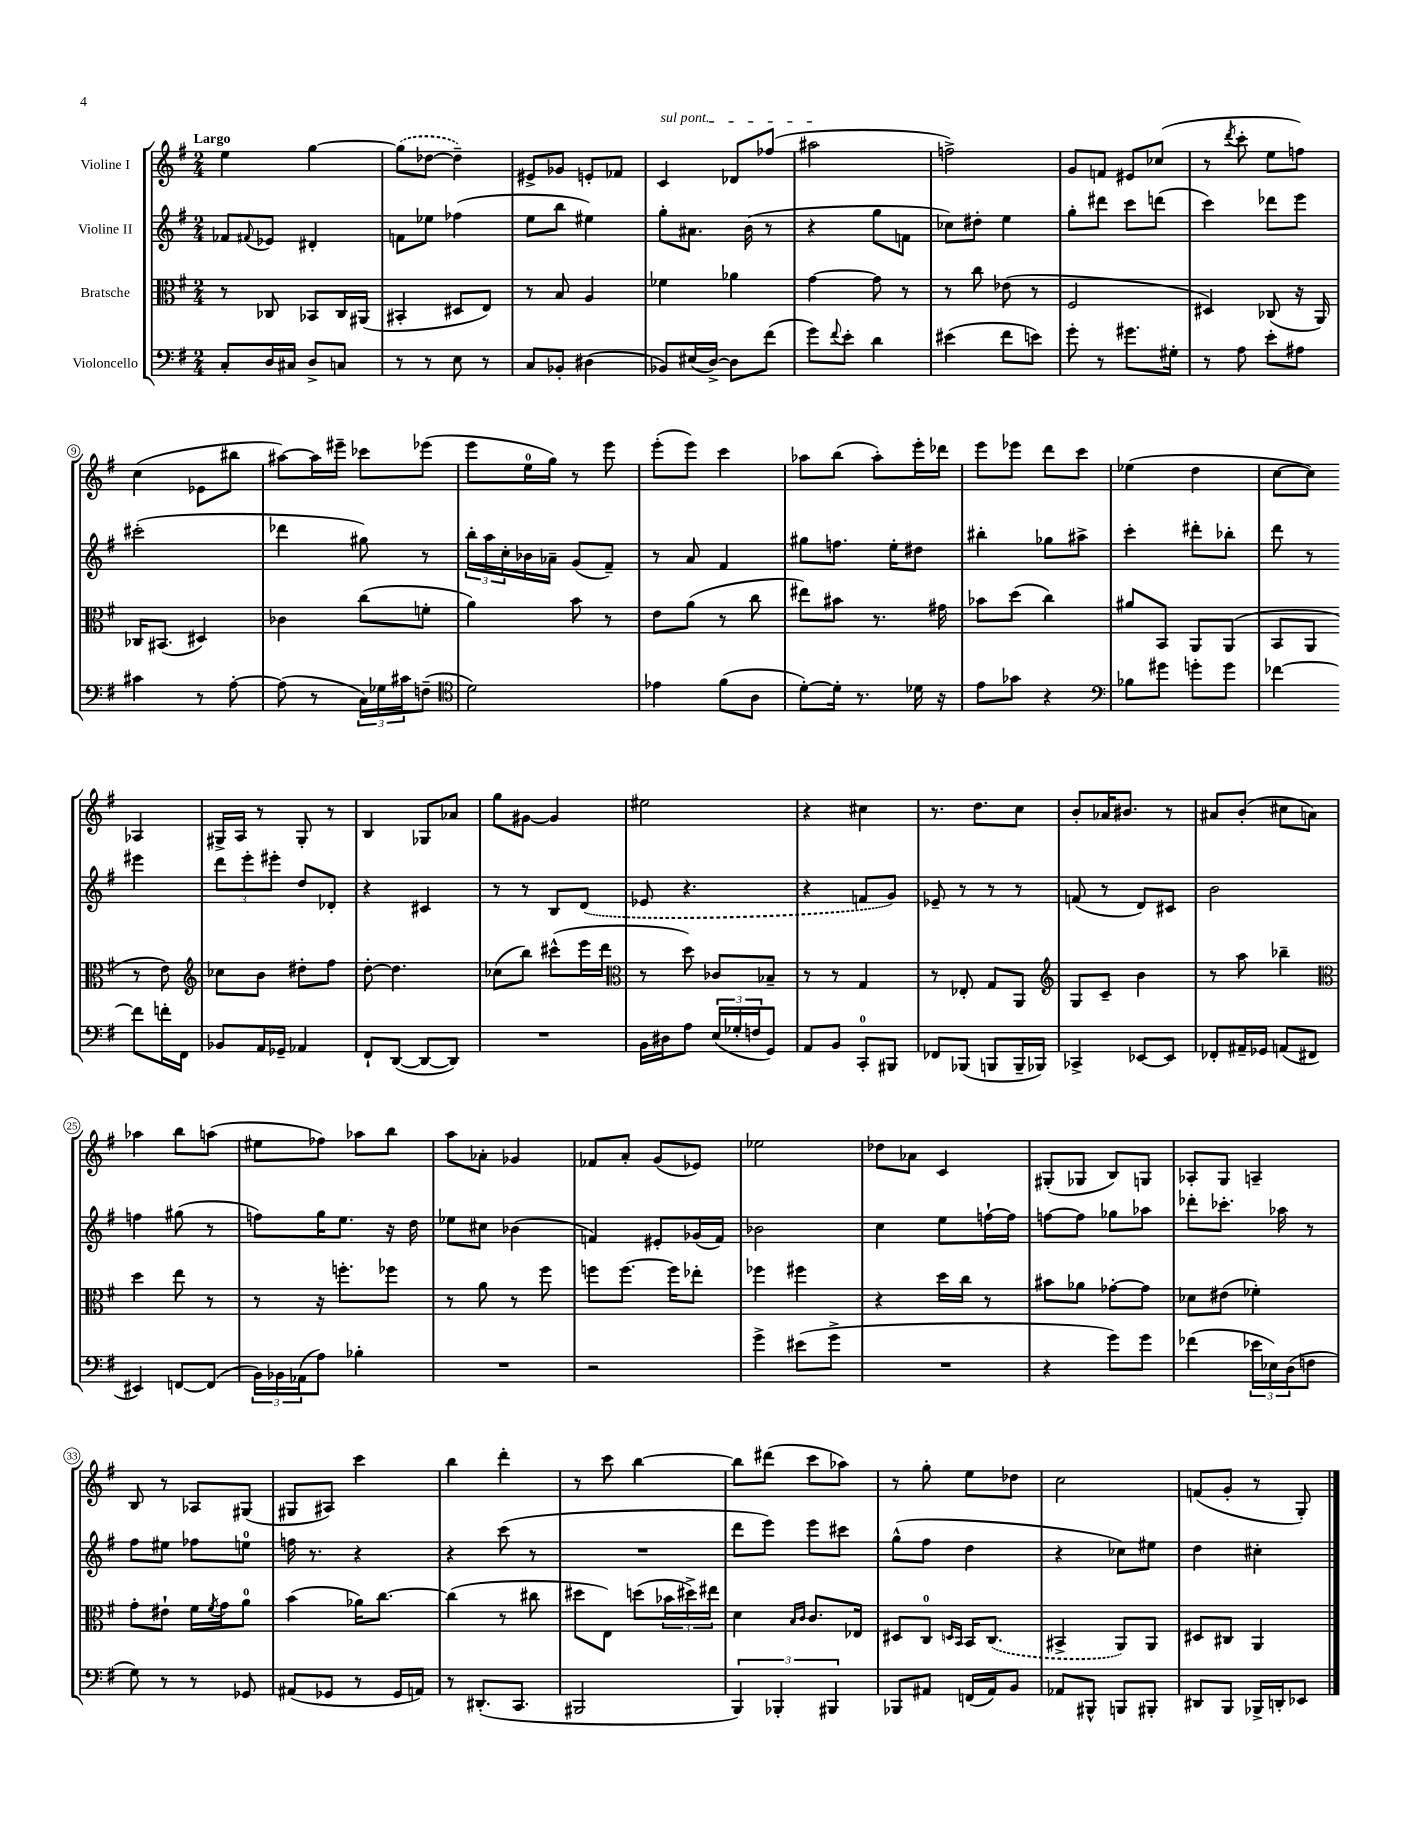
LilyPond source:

<<
\new StaffGroup <<
\new Staff = "s0" \with { instrumentName = "Violine I" } {
    \clef treble \key g \major \numericTimeSignature \time 2/4 \tempo "Largo"
    e''4 g''4~ |
    \once \slurDashed g''8( des''8~ des''4--) |
    eis'8-> ges'8 e'8-. fes'8 |
    \once \override TextSpanner.bound-details.left.text = \markup { \italic "sul pont." } c'4\startTextSpan des'8 fes''8( |
    ais''2\stopTextSpan |
    f''2->) |
    g'8 f'8 eis'8 ces''8( |
    r8 \acciaccatura { d'''8 } c'''8-. e''8 f''8) |
    c''4( ees'8 bis''8 |
    ais''8~) ais''16 eis'''16-- ces'''8 ees'''8( |
    e'''8 e''16-0 g''16) r8 e'''8 |
    e'''8-.( e'''8) c'''4 |
    aes''8 b''8( aes''8-.) e'''16-. des'''16 |
    e'''8 ees'''8 d'''8 c'''8 |
    ees''4( d''4 |
    c''8~ c''8) aes4 |
    gis16-> a16 r8 gis8-. r8 |
    b4 ges8 aes'8 |
    g''8 gis'8~ gis'4 |
    eis''2 |
    r4 cis''4 |
    r8. d''8. c''8 |
    b'8-. aes'16 bis'8. r8 |
    ais'8 b'8-.( cis''8 a'8) |
    aes''4 b''8 a''8( |
    eis''8 fes''8) aes''8 b''8 |
    a''8 aes'8-. ges'4 |
    fes'8 a'8-. g'8( ees'8) |
    ees''2 |
    des''8 aes'8 c'4 |
    gis8-.( ges8 b8) g8 |
    aes8-. g8 a4-- |
    b8 r8 aes8 gis8( |
    gis8 ais8) c'''4 |
    b''4 d'''4-. |
    r8 c'''8 b''4~ |
    b''8 dis'''8( c'''8 aes''8) |
    r8 g''8-. e''8 des''8 |
    c''2 |
    f'8( g'8-. r8 g8-.) \bar "|." |
}
\new Staff = "s1" \with { instrumentName = "Violine II" } {
    \clef treble \key g \major \numericTimeSignature \time 2/4
    fes'8 \appoggiatura { fis'8 } ees'8 dis'4-. |
    f'8 ees''8 fes''4( |
    e''8 b''8 eis''4) |
    g''8-. ais'8. b'16( r8 |
    r4 g''8 f'8 |
    ces''8) dis''8-. e''4 |
    g''8-. dis'''8 c'''8 d'''8( |
    c'''4) des'''8 e'''8 |
    cis'''2-.( |
    des'''4 gis''8) r8 |
    \tuplet 3/2 { b''16-. a''16 c''16-. } bes'16 aes'16-- g'8( fis'8--) |
    r8 a'8 fis'4 |
    gis''8 f''8. e''16-. dis''8 |
    bis''4-. ges''8 ais''8-> |
    c'''4-. dis'''8-. bes''8-. |
    d'''8 r8 eis'''4 |
    \tuplet 3/2 { d'''8 e'''8-. eis'''8-. } d''8 des'8-. |
    r4 cis'4 |
    r8 r8 b8 \once \slurDashed d'8( |
    ees'8 r4. |
    r4 f'8 g'8) |
    ees'8-- r8 r8 r8 |
    f'8( r8 d'8) cis'8 |
    b'2 |
    f''4 gis''8( r8 |
    f''8) g''16 e''8. r16 d''16 |
    ees''8 cis''8 bes'4( |
    f'4) eis'8-. ges'16( f'16) |
    bes'2 |
    c''4 e''8 f''16~-! f''16 |
    f''8~ f''8 ges''8 aes''8 |
    des'''8-. ces'''8.-. aes''16 r8 |
    fis''8 eis''8 fes''8 e''8-0 |
    f''16 r8. r4 |
    r4 c'''8( r8 |
    R2 |
    d'''8 e'''8) e'''8 cis'''8 |
    g''8-^( fis''8 d''4 |
    r4 ces''8) eis''8 |
    d''4 cis''4-. \bar "|." |
}
\new Staff = "s2" \with { instrumentName = "Bratsche" } {
    \clef alto \key g \major \numericTimeSignature \time 2/4
    r8 ces8 bes,8 ces16 ais,16( |
    bis,4-. dis8 e8) |
    r8 b8 a4 |
    fes'4 aes'4 |
    g'4~ g'8 r8 |
    r8 c''8 ees'8( r8 |
    fis2 |
    dis4) ces8( r16 a,16) |
    ces16 bis,8.( dis4) |
    ces'4 c''8( f'8-. |
    a'4) b'8 r8 |
    e'8 a'8( r8 c''8 |
    eis''8) bis'8 r8. gis'16 |
    bes'8 d''8( c''4) |
    ais'8 b,8 a,8 a,8( |
    b,8 a,8 r8 e'8) |
    \clef treble ces''8 b'8 dis''8-. fis''8 |
    d''8~-. d''4. |
    ces''8( b''8) cis'''8-^( e'''16 d'''16 |
    \clef alto r8 d''8) ces'8 bes8-- |
    r8 r8 g4 |
    r8 ees8-. g8 a,8 |
    \clef treble g8 c'8-- b'4 |
    r8 a''8 bes''4-- |
    \clef alto d''4 e''8 r8 |
    r8 r16 f''8.-. fes''8 |
    r8 a'8 r8 fis''8 |
    f''8 f''8.~ f''16 ees''8-. |
    fes''4 fis''4 |
    r4 d''16 c''16 r8 |
    bis'8 aes'8 ges'8~-. ges'8 |
    des'8 eis'8( fes'4-.) |
    g'8-. eis'8-! fis'16 \acciaccatura { fis'8 } g'16 a'8-0 |
    b'4( aes'16) c''8.~ |
    c''4( r8 cis''8 |
    dis''8 e8) d''8( \tuplet 3/2 { bes'16 dis''16->) eis''16 } |
    d'4 \grace { b16 c'16 } c'8. ees16 |
    dis8 c8-0 \grace { d16 b,16 } b,16 \once \slurDashed c8.( |
    bis,4-> a,8) a,8 |
    dis8 cis8 a,4 \bar "|." |
}
\new Staff = "s3" \with { instrumentName = "Violoncello" } {
    \clef bass \key g \major \numericTimeSignature \time 2/4
    c8-. d16 cis16 d8-> c8 |
    r8 r8 e8 r8 |
    c8 bes,8-. dis4( |
    bes,8) eis16( d16~->) d8 fis'8( |
    g'8) \appoggiatura { fis'8 } e'8-. d'4 |
    eis'4( fis'8 e'8) |
    g'8-. r8 gis'8. gis16-. |
    r8 a8 e'8-. ais8 |
    cis'4 r8 a8~-. |
    a8( r8 \tuplet 3/2 { c16) ges16 cis'16 } f8--( |
    \clef tenor d'2) |
    ees'4 fis'8( a8 |
    d'8~-.) d'16-. r8. des'16 r16 |
    e'8 ges'8 r4 |
    \clef bass bes8 gis'8 g'8-. g'8 |
    fes'4~ fes'8 f'16-. fis,16 |
    bes,8 a,16 ges,16-- aes,4 |
    fis,8-! d,8~( d,8~ d,8) |
    R2 |
    b,16 dis16 a8 \tuplet 3/2 { e16( ges16-. f16 } g,8) |
    a,8 b,8 c,8-0-. bis,,8 |
    fes,8 bes,,8( b,,8 b,,16-- bes,,16) |
    ces,4-> ees,8~ ees,8 |
    fes,8-. ais,16-- ges,16 a,8( fis,8 |
    eis,4) f,8~ f,8( |
    \tuplet 3/2 { b,16) bes,16 aes,16( } a8) bes4-. |
    R2 |
    r2 |
    g'4-> eis'8( g'8-> |
    R2 |
    r4 g'8) g'8 |
    fes'4( \tuplet 3/2 { ees'16 ees16) d16( } f8 |
    g8) r8 r8 ges,8 |
    ais,8( ges,8 r8 ges,16 a,16) |
    r8 dis,8.-.( c,8. |
    bis,,2 |
    \tuplet 3/2 { b,,4) bes,,4-. bis,,4 } |
    bes,,8 ais,8 f,16( ais,16) b,8 |
    aes,8 bis,,8-^ b,,8 bis,,8-. |
    dis,8 b,,8 bes,,16-> d,16-. ees,8 \bar "|." |
}
>>
>>
\layout { \context { \Score \override BarNumber.stencil = #(make-stencil-circler 0.1 0.3 ly:text-interface::print) } }
